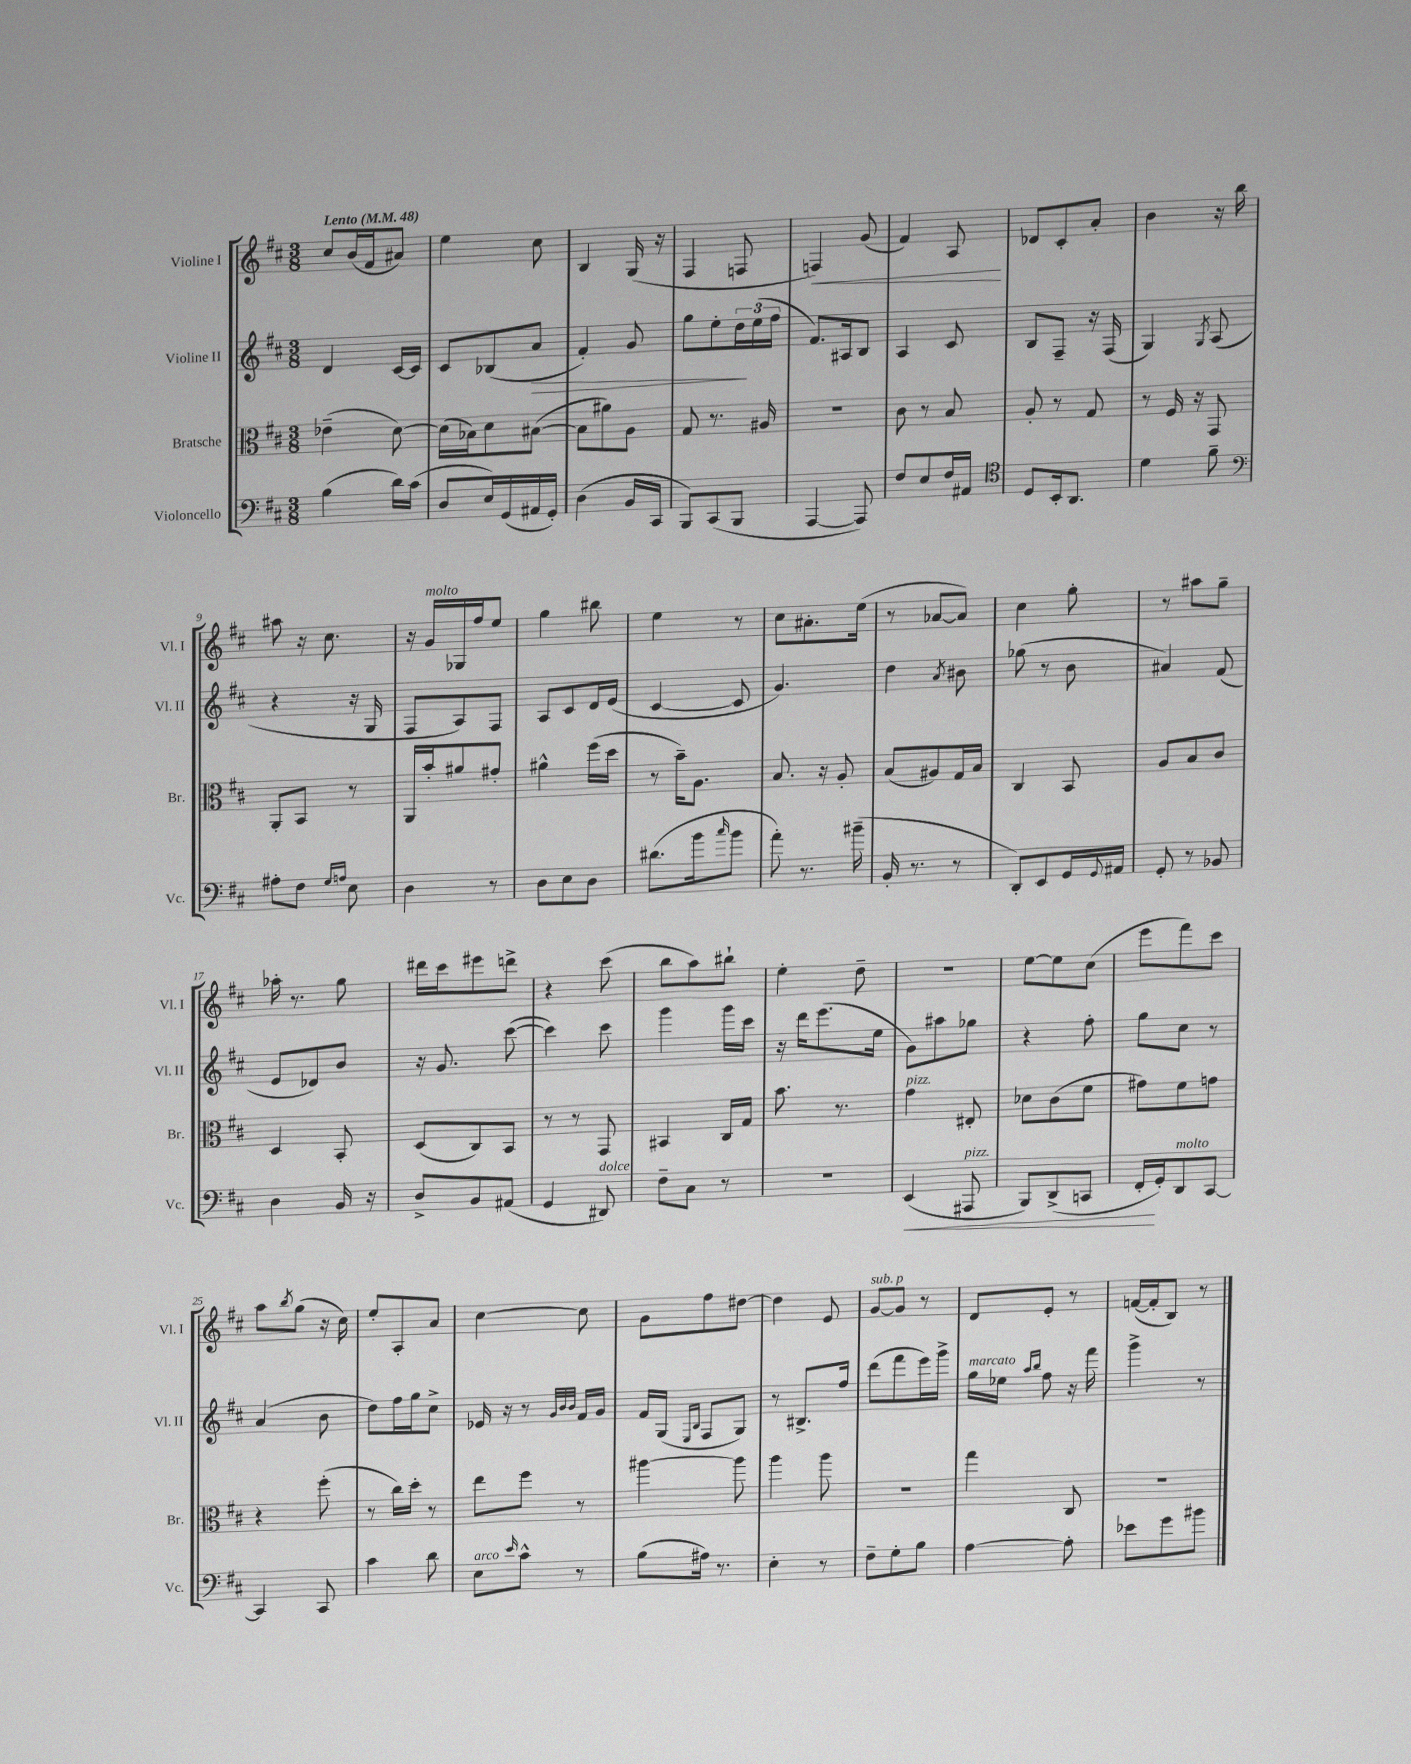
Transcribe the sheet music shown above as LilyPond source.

<<
\new StaffGroup <<
\new Staff = "s0" \with { instrumentName = "Violine I" shortInstrumentName = "Vl. I" } {
    \clef treble \key d \major \numericTimeSignature \time 3/8 \tempo "Lento" 4 = 48
    cis''8 b'16( fis'16 ais'8) |
    e''4 cis''8 |
    b4 g16( r16 |
    fis4 f8 |
    f4\<) g'8( |
    fis'4) a8\! |
    des'8 cis'8-. a'8-. |
    b'4 r16 b''16 |
    ais''8 r16 cis''8. |
    r16 g'16^\markup { \italic "molto" } ges16 fis''16 e''8 |
    g''4 bis''8 |
    e''4 r8 |
    cis''8 ais'8.-. e''16( |
    r8 aes'8~ aes'8) |
    cis''4 g''8-. |
    r8 ais''8 g''8-- |
    aes''16-. r8. g''8 |
    dis'''16 cis'''16 eis'''8 d'''8-> |
    r4 cis'''8( |
    b''8 a''8) bis''8-! |
    e''4-. d''8-- |
    R4. |
    e''8~ e''8 cis''8( |
    e'''8 fis'''8) cis'''8 |
    a''8 \acciaccatura { b''8 } g''8( r16 cis''16) |
    e''8-. a8-. a'8 |
    cis''4~ cis''8 |
    g'8 fis''8 dis''8~ |
    dis''4 e'8 |
    g'8~^\markup { \italic "sub. p" } g'8 r8 |
    d'8 e'8-. r8 |
    f'16~( f'16-. b8) r8 \bar "|." |
}
\new Staff = "s1" \with { instrumentName = "Violine II" shortInstrumentName = "Vl. II" } {
    \clef treble \key d \major \numericTimeSignature \time 3/8
    d'4 cis'16~ cis'16 |
    cis'8 bes8( a'8\> |
    fis'4-.) g'8 |
    g''8 e''8-. \tuplet 3/2 { d''16\! e''16( fis''16 } |
    fis'8.) ais16 b8 |
    a4 cis'8 |
    b8 fis8-- r16 fis16( |
    g4) \acciaccatura { g8 } a8( |
    r4 r16 g16 |
    fis8 a8) fis8 |
    a8 cis'8 d'16 e'16( |
    cis'4~ cis'8 |
    g'4.) |
    d''4 \acciaccatura { a'8 } bis'8 |
    ges''8( r8 b'8 |
    ais'4) fis'8( |
    e'8 des'8) b'8 |
    r16 g'8. cis'''8~( |
    cis'''4) cis'''8 |
    g'''4 g'''16 cis'''16 |
    r16 d'''16 e'''8.( e''16 |
    g'8) ais''8 ges''8 |
    r4 fis''8-. |
    g''8 cis''8 r8 |
    a'4( b'8 |
    d''8) fis''16 g''16 cis''8-> |
    ees'16 r16 r8 \grace { g'32 b'32 b'32 } fis'16 g'16 |
    fis'16 g16( \grace { e16 b16 } fis8 g8) |
    r8 bis8.-> fis''16 |
    d'''8( fis'''8 e'''16) g'''16-> |
    g''16^\markup { \italic "marcato" } ees''16 \grace { a''16 b''16 } fis''8 r16 fis'''16 |
    g'''4-> r8 \bar "|." |
}
\new Staff = "s2" \with { instrumentName = "Bratsche" shortInstrumentName = "Br." } {
    \clef alto \key d \major \numericTimeSignature \time 3/8
    ees'4--( d'8~) |
    d'16( bes16) d'8 bis8~( |
    bis8 ais'8) a8 |
    g8 r8. ais16 |
    R4. |
    cis'8 r8 b8 |
    a8-. r8 g8 |
    r8 fis16 r16 g,8 |
    a,8-. b,8 r8 |
    a,16 b'16-. ais'8 gis'8-. |
    ais'4-^ fis''16( d''16 |
    r8 b'16--) a8. |
    b8. r16 a8-. |
    b8( ais8) g16 b16 |
    cis4 b,8 |
    a8 b8 cis'8 |
    d4 b,8-. |
    d8( cis8) b,8 |
    r8 r8 g,8 |
    bis,4 cis16 g16 |
    b'8. r8. |
    g'4^\markup { \italic "pizz." } eis8-. |
    des'8 cis'8( fis'8 |
    gis'8) fis'8 g'8 |
    r4 fis''8-.( |
    r8 cis''16) d''16-. r8 |
    e''8 fis''8 r8 |
    ais''4~ ais''8 |
    a''4 a''8 |
    R4. |
    g''4 cis8 |
    R4. \bar "|." |
}
\new Staff = "s3" \with { instrumentName = "Violoncello" shortInstrumentName = "Vc." } {
    \clef bass \key d \major \numericTimeSignature \time 3/8
    b4( d'16) cis'16( |
    d8 e16) g,16( ais,16 g,16-.) |
    d4( b,16 cis,16 |
    b,,8) cis,8( b,,8 |
    a,,4~ a,,8) |
    fis8 e8 fis16 ais,16 |
    \clef tenor d8 b,16-. a,8. |
    d'4 fis'8-- |
    \clef bass ais8-. fis8 \grace { g16 a16 } e8 |
    d4 r8 |
    d8 e8 d8 |
    dis'8.( b'16 \grace { cis''16 } b'8 |
    a'8-.) r8. bis'16--( |
    b,16-. r8. r8 |
    d,8-.) e,8 g,16 \appoggiatura { g,8 } ais,16 |
    g,8-. r8 bes,8 |
    d4 b,16 r16 |
    d8-> b,8 ais,8( |
    g,4 dis,8^\markup { \italic "dolce" }) |
    fis8-- cis8 r8 |
    R4. |
    e,4\<( ais,,8^\markup { \italic "pizz." } |
    b,,8) d,8->( c,8 |
    fis,16-.\! g,16-.) d,8^\markup { \italic "molto" } cis,8~ |
    cis,4 cis,8 |
    cis'4 d'8 |
    e8^\markup { \italic "arco" } \grace { e'16 } cis'8-^ r8 |
    b8( ais16) r8. |
    e4-. r8 |
    fis8-- g8-. b8 |
    a4~ a8-. |
    ees'8 g'8 bis'8 \bar "|." |
}
>>
>>
